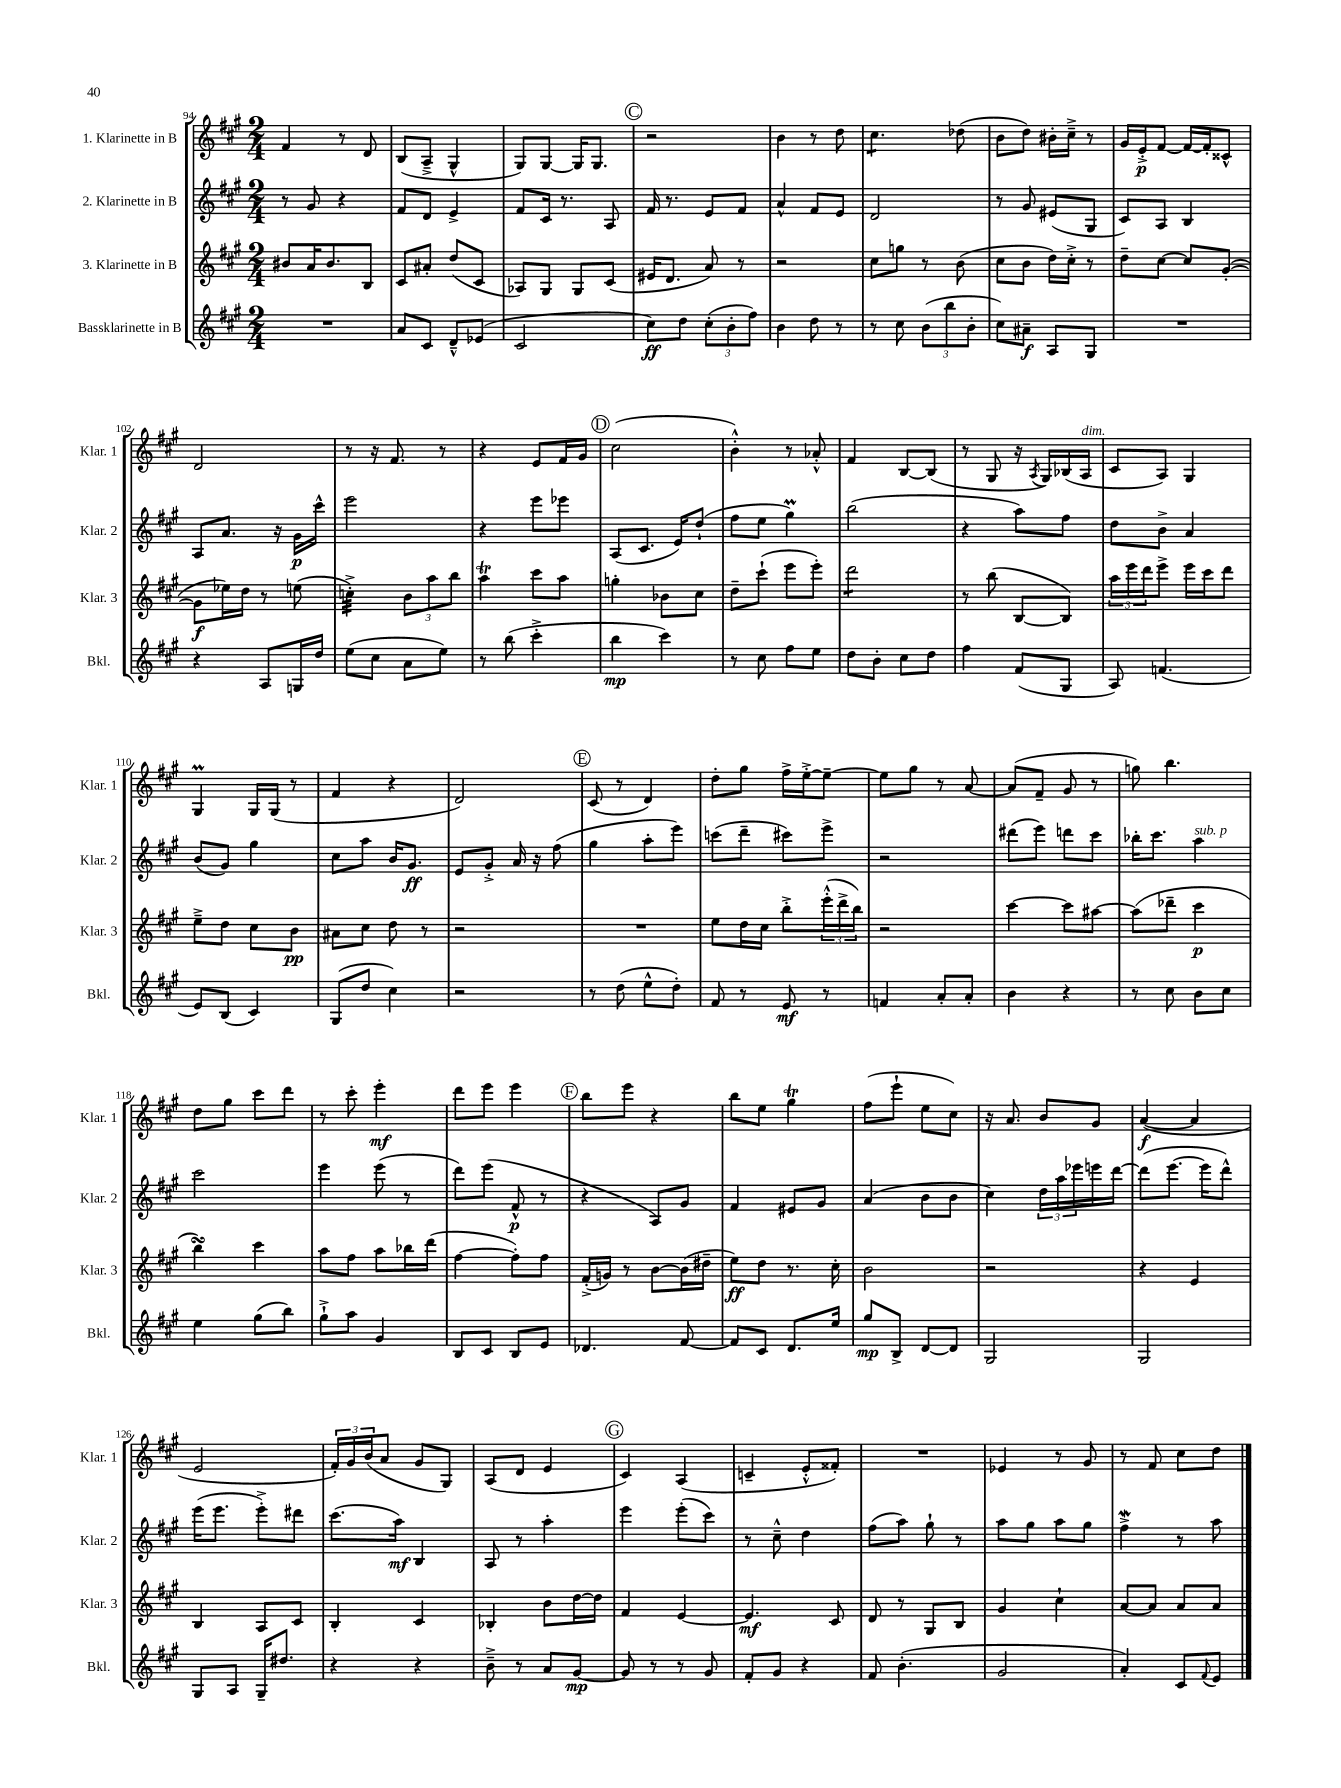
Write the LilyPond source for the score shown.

<<
\new StaffGroup <<
\new Staff = "s0" \with { instrumentName = "1. Klarinette in B" shortInstrumentName = "Klar. 1" } {
    \clef treble \key a \major \numericTimeSignature \time 2/4
    fis'4 r8 d'8 |
    b8( a8---> gis4-^ |
    gis8) gis8~ gis16 gis8. |
    \mark \markup { \circle "C" } r2 |
    b'4 r8 d''8 |
    cis''4.:8 des''8( |
    b'8 d''8) bis'16-. cis''16---> r8 |
    gis'16 e'16-.->\p fis'8~ fis'16~ fis'16-. cisis'8-^ |
    d'2 |
    r8 r16 fis'8. r8 |
    r4 e'8 fis'16 gis'16 |
    \mark \markup { \circle "D" } cis''2( |
    b'4-.-^) r8 aes'8-.-^ |
    fis'4 b8~ b8( |
    r8 gis8 r16 \acciaccatura { a8 } gis16) bes16( a16^\markup { \italic "dim." } |
    cis'8 a8) gis4 |
    gis4\prall gis16 gis16( r8 |
    fis'4 r4 |
    d'2) |
    \mark \markup { \circle "E" } cis'8( r8 d'4) |
    d''8-. gis''8 fis''16-> e''16~-.-> e''8~-- |
    e''8 gis''8 r8 a'8~ |
    a'8( fis'8-- gis'8 r8 |
    g''8) b''4. |
    d''8 gis''8 cis'''8 d'''8 |
    r8 cis'''8-. e'''4-.\mf |
    d'''8 e'''8 e'''4 |
    \mark \markup { \circle "F" } b''8 e'''8 r4 |
    b''8 e''8 gis''4\trill |
    fis''8( e'''8-! e''8 cis''8) |
    r16 a'8. b'8 gis'8 |
    a'4~\f( a'4 |
    e'2 |
    \tuplet 3/2 { fis'16-.) gis'16 b'16( } a'8 gis'8 gis8) |
    a8( d'8 e'4 |
    \mark \markup { \circle "G" } cis'4) a4( |
    c'4-- e'8-.-^ fisis'8-.) |
    R2 |
    ees'4 r8 gis'8 |
    r8 fis'8 cis''8 d''8 \bar "|." |
}
\new Staff = "s1" \with { instrumentName = "2. Klarinette in B" shortInstrumentName = "Klar. 2" } {
    \clef treble \key a \major \numericTimeSignature \time 2/4
    r8 gis'8 r4 |
    fis'8 d'8 e'4-> |
    fis'8 cis'16 r8. a8 |
    \mark \markup { \circle "C" } fis'16 r8. e'8 fis'8 |
    a'4-^ fis'8 e'8 |
    d'2 |
    r8 gis'8 eis'8( gis8 |
    cis'8) a8 b4 |
    a8 a'8. r16 gis'16\p cis'''16-^ |
    e'''2 |
    r4 e'''8 ees'''8 |
    \mark \markup { \circle "D" } a8( cis'8. e'16) d''8-!( |
    fis''8 e''8 gis''4\prall) |
    b''2( |
    r4 a''8) fis''8 |
    d''8 b'8-> a'4 |
    b'8( gis'8) gis''4 |
    cis''8 a''8 b'16 gis'8.\ff |
    e'8 gis'8-.-> a'16 r16 fis''8( |
    \mark \markup { \circle "E" } gis''4 a''8-. e'''8) |
    c'''8( d'''8-- cis'''8) e'''8-> |
    r2 |
    dis'''8( e'''8) d'''8 cis'''8 |
    bes''16-. cis'''8. a''4^\markup { \italic "sub. p" } |
    cis'''2 |
    e'''4 e'''8( r8 |
    d'''8) e'''8( fis'8-^\p r8 |
    \mark \markup { \circle "F" } r4 a8) gis'8 |
    fis'4 eis'8 gis'8 |
    a'4( b'8 b'8 |
    cis''4) \tuplet 3/2 { d''16 a''16 ees'''16 } e'''16 d'''16~ |
    d'''8( e'''8.~ e'''16 d'''8-^) |
    e'''16( e'''8. e'''8-.->) dis'''8 |
    cis'''8.( a''16\mf) b4 |
    a8 r8 a''4-. |
    \mark \markup { \circle "G" } e'''4 e'''8-.( cis'''8) |
    r8 cis''8---^ d''4 |
    fis''8( a''8) gis''8-! r8 |
    a''8 gis''8 a''8 gis''8 |
    fis''4->\mordent r8 a''8 \bar "|." |
}
\new Staff = "s2" \with { instrumentName = "3. Klarinette in B" shortInstrumentName = "Klar. 3" } {
    \clef treble \key a \major \numericTimeSignature \time 2/4
    bis'8 a'16 bis'8. b8 |
    cis'8 ais'8-. d''8( cis'8 |
    aes8) gis8 gis8 cis'8( |
    \mark \markup { \circle "C" } eis'16 d'8. a'8) r8 |
    r2 |
    cis''8 g''8 r8 b'8( |
    cis''8 b'8 d''16) cis''16-.-> r8 |
    d''8-- cis''8~ cis''8 gis'8~-.( |
    gis'8\f ees''16) d''16 r8 e''8( |
    c''4:32-.->) \tuplet 3/2 { b'8 a''8 b''8 } |
    a''4\trill cis'''8 a''8 |
    \mark \markup { \circle "D" } g''4-. bes'8 cis''8 |
    d''8-- cis'''8-!( e'''8 e'''8-.) |
    d'''2:8 |
    r8 b''8( b8~ b8) |
    \tuplet 3/2 { a''16 e'''16 d'''16 } e'''8-> e'''16 cis'''16 d'''8 |
    e''8---> d''8 cis''8 b'8\pp |
    ais'8 cis''8 d''8 r8 |
    r2 |
    \mark \markup { \circle "E" } R2 |
    e''8 d''16 cis''16 b''8-.-> \tuplet 3/2 { e'''16-.-^( d'''16-> b''16) } |
    r2 |
    cis'''4~ cis'''8 ais''8~ |
    ais''8( des'''8-- cis'''4\p |
    b''4\turn) cis'''4 |
    a''8 fis''8 a''8 bes''16 d'''16( |
    fis''4~ fis''8-.) fis''8 |
    \mark \markup { \circle "F" } fis'16-.->( g'16) r8 b'8~ b'16( dis''16-- |
    e''8\ff) d''8 r8. cis''16-. |
    b'2 |
    r2 |
    r4 e'4 |
    b4 a8 cis'8 |
    b4-. cis'4 |
    bes4-. b'8 d''16~ d''16 |
    \mark \markup { \circle "G" } fis'4 e'4~ |
    e'4.\mf cis'8 |
    d'8 r8 gis8 b8 |
    gis'4 cis''4-! |
    a'8~ a'8 a'8 a'8 \bar "|." |
}
\new Staff = "s3" \with { instrumentName = "Bassklarinette in B" shortInstrumentName = "Bkl." } {
    \clef treble \key a \major \numericTimeSignature \time 2/4
    R2 |
    a'8 cis'8 d'8---^ ees'8( |
    cis'2 |
    \mark \markup { \circle "C" } cis''8\ff) d''8 \tuplet 3/2 { cis''8-.( b'8-. fis''8) } |
    b'4 d''8 r8 |
    r8 cis''8 \tuplet 3/2 { b'8( b''8 b'8-. } |
    cis''8) ais'8--\f a8 gis8 |
    R2 |
    r4 a8 g16 d''16 |
    e''8( cis''8 a'8 e''8) |
    r8 b''8( cis'''4-.-> |
    \mark \markup { \circle "D" } b''4\mp cis'''4) |
    r8 cis''8 fis''8 e''8 |
    d''8 b'8-. cis''8 d''8 |
    fis''4 fis'8( gis8 |
    a8) f'4.( |
    e'8) b8( cis'4) |
    gis8( d''8 cis''4) |
    r2 |
    \mark \markup { \circle "E" } r8 d''8( e''8-^ d''8-.) |
    fis'8 r8 e'8\mf r8 |
    f'4 a'8-. a'8-. |
    b'4 r4 |
    r8 cis''8 b'8 cis''8 |
    e''4 gis''8( b''8) |
    gis''8-!-> a''8 gis'4 |
    b8 cis'8 b8 e'8 |
    \mark \markup { \circle "F" } des'4. fis'8~ |
    fis'8 cis'8 d'8. e''16 |
    gis''8\mp b8-> d'8~ d'8 |
    gis2 |
    gis2 |
    gis8 a8 gis16-- dis''8. |
    r4 r4 |
    b'8---> r8 a'8 gis'8~\mp |
    \mark \markup { \circle "G" } gis'8 r8 r8 gis'8 |
    fis'8-. gis'8 r4 |
    fis'8 b'4.-.( |
    gis'2 |
    a'4-.) cis'8 \appoggiatura { fis'8 } e'8 \bar "|." |
}
>>
>>
\layout { \context { \Score currentBarNumber = #94 } }
